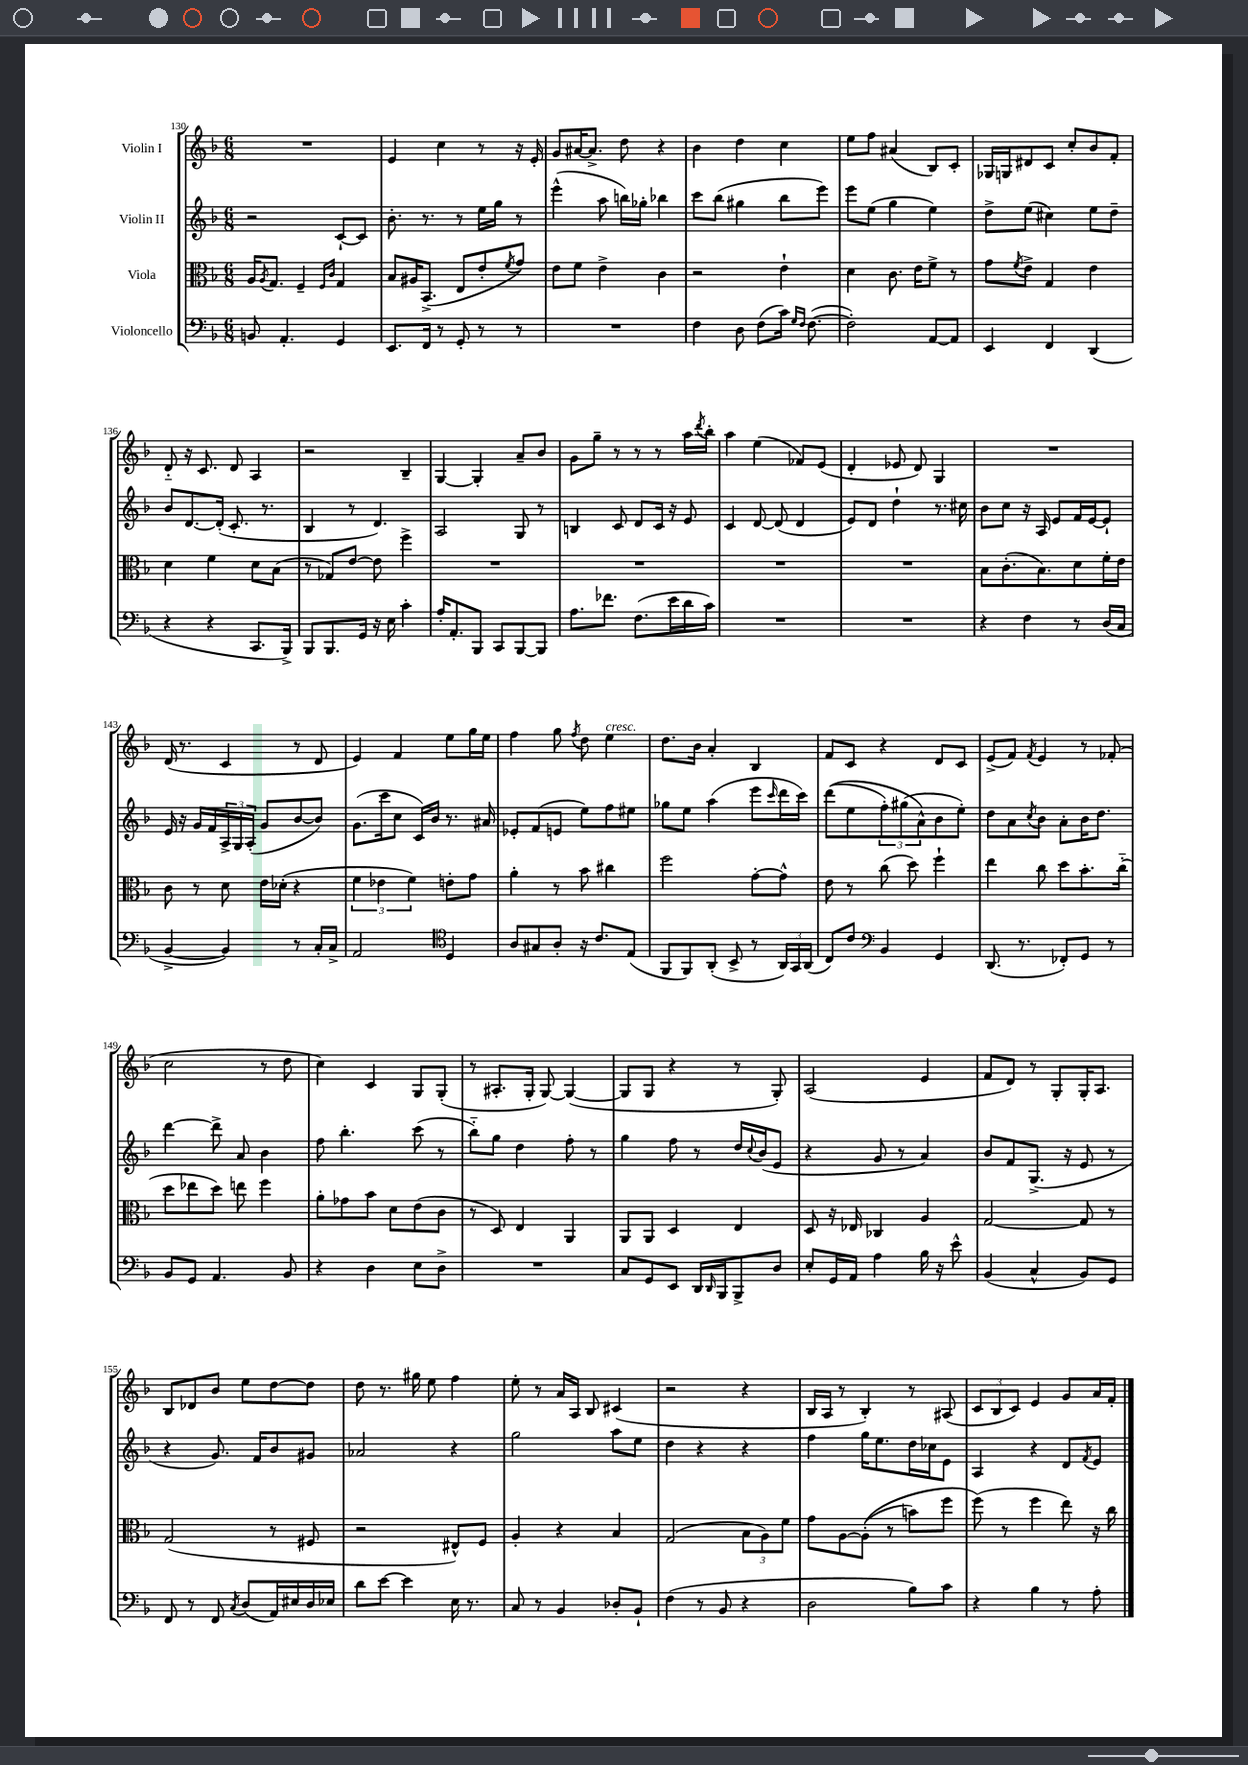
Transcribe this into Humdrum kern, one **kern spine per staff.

**kern	**kern	**kern	**kern
*part4	*part3	*part2	*part1
*staff4	*staff3	*staff2	*staff1
*I"Violoncello	*I"Viola	*I"Violin II	*I"Violin I
*clefF4	*clefC3	*clefG2	*clefG2
*k[b-]	*k[b-]	*k[b-]	*k[b-]
*M6/8	*M6/8	*M6/8	*M6/8
=130	=130	=130	=130
8BBn/	16A/KL	2r	2.r
.	8qA/	.	.
.	8.G/J	.	.
4.AA'/	.	.	.
.	4F~/	.	.
.	16qqF/LL	.	.
.	16qqc/JJ	.	.
4GG/	4G/	[8c`/L	.
.	.	8c/J]	.
=131	=131	=131	=131
8.EE/L	8B-/L	8.b-'\	4e/
.	16A#X/K	.	.
16FF/Jk	(8.BB-^/J	8.r	.
8r	.	.	4cc\
8GG'/	8E/L	8r	.
8r	8e'/	16ee\LL	8r
.	.	16gg\JJ	.
.	8qf/	.	.
8r	8g/J)	8r	16r
.	.	.	16e'/
=132	=132	=132	=132
2.r	8e\L	(4eee^^\	8g/L
.	8f\J	.	[16a#X/K
.	.	.	8.a#^/J]
.	4e^\	8aa\	.
.	.	16bbn\LL)	8dd\
.	.	16gg-X'\JJ	.
.	4c\	4bb-X\	4r
=133	=133	=133	=133
4F\	2r	8ccc\L	4b-\
.	.	(8bb-\J	.
8D\	.	4gg#X\	4dd\
(8F\L	.	.	.
16c\Jk)	4e`\	8bb-\L	4cc\
16qqG/LL	.	.	.
16qqF/JJ	.	.	.
([8.F\	.	.	.
.	.	8eee\J)	.
=134	=134	=134	=134
2F'\])	4d\	8eee\L	8ee\L
.	.	(8ee\J	8ff\J
.	8.c\	4gg\	(4a#X/
.	16e\KL	.	.
[8AA/L	8f^\J	4ee\)	8B-/L)
8AA/J]	8r	.	8c'/J
=135	=135	=135	=135
4EE/	8g\L	8dd^\L	16G-X/LL
.	.	.	16Gn/J
.	8qf/	.	.
.	8e^\J	(8ee\J	8d#X/
4FF/	4G/	4cc#X\)	8c/J
.	.	.	8cc'/L
(4DD/	4e\	8ee\L	8b-/
.	.	8dd~\J	8f'/J
!!LO:LB:g=z
=136	=136	=136	=136
4r	4d\	8b-/L	8d/
.	.	[8.d/	16r
.	.	.	8.c/
4r	4f\	.	.
.	.	(16d'/Jk]	.
.	.	8.c'/	8d/
8.CC/L	8d\L	.	4A/
.	.	8.r	.
.	(8B-\J	.	.
16BBB-^/Jk)	.	.	.
=137	=137	=137	=137
8BBB-/L	8r	4B-/	2r
8.BBB-/	8G-X/L)	.	.
.	[8e/J	8r	.
16GG/Jk	.	.	.
16r	8e\]	4.d/)	.
16E\	.	.	.
4c'\	4ff^\	.	4B-~/
=138	=138	=138	=138
16A'/KL	2.r	2A/	[4G/
8.AA'/	.	.	.
8BBB-/J	.	.	4G'/]
8CC/L	.	.	.
[8BBB-/	.	8G/	8a~/L
8BBB-/J]	.	8r	8b-/J
=139	=139	=139	=139
8.A\L	2.r	4Bn/	8g\L
.	.	.	8gg~\J
8.f-X\J	.	.	.
.	.	8c/	8r
(8.F\L	.	8d/L	8r
.	.	16c/Jk	8r
16e\L	.	16r	.
16d\	.	8e/	16aa\LL
.	.	.	8qddd/
16c\JJ)	.	.	16bb-'\JJ
=140	=140	=140	=140
2.r	2.r	4c/	4aa\
.	.	[8d/	(4ee\
.	.	(8d/]	.
.	.	4d/	8f-X/L)
.	.	.	(8e/J
=141	=141	=141	=141
2.r	2.r	8e/L)	4d'/
.	.	8d/J	.
.	.	4dd`\	8e-X/
.	.	.	8d/)
.	.	8.r	4G/
.	.	16cc#X\	.
=142	=142	=142	=142
4r	8B-\L	8b-\L	2.r
.	(8.c'\	8cc\J	.
4F\	.	16r	.
.	8.B-\)	16A/	.
.	.	8e/L	.
8r	8d\	16f/L	.
.	.	[16e/J	.
(16D/LL	16f'\L	8e`/J]	.
16C/JJ	16e\JJ	.	.
!!LO:LB:g=z
=143	=143	=143	=143
[4BB-^/	8c\	16e/	(16d/
.	.	16r	8.r
.	8r	16g/LL	.
.	.	16f/	.
4BB-/])	8d\	24A^/	4c/
.	.	24G/	.
.	.	(24A'/JJ	.
.	16e\LL	8g/L	.
.	(16d-X'\JJ	.	.
8r	4r	[8b-/	8r
16C'/LL	.	8b-/J])	8d/
16C^/JJ	.	.	.
=144	=144	=144	=144
2AA/	6f\	(8.g\L	4e/)
.	6e-X\	.	.
.	.	16ccc\k	.
.	.	8cc\J	4f/
.	6f\)	.	.
.	.	16c/LL)	.
.	.	16b-/JJ	.
*clefC4	*	*	*
4D/	8en'\L	8.r	8ee\L
.	8g\J	.	16gg\L
.	.	16a#X/	16ee\JJ
=145	=145	=145	=145
8A/L	4a'\	8e-X'/L	4ff\
8G#X/	.	(8f/	.
8A'/J	8r	8en/J	8gg\
.	.	.	8qff/
16r	8b-\	8ee\L)	8dd\
8.c/L	.	.	.
!	!	!	!LO:TX:a:i:t=cresc.
.	4cc#X\	8ff\	4ee\
(8E/J	.	8ee#X\J	.
=146	=146	=146	=146
8FF/L	2ff\	8gg-X\L	8.dd\L
8FF/)	.	8ee\J	.
.	.	.	16b-\Jk
(8AA'/J	.	(4aa\	4a'/
8BB-^/	.	.	.
8r	[8g'\L	8eee\L	4B-/
.	.	16qqccc/	.
24AA/LL)	8g^^\J]	16ddd\L	.
24GG/	.	.	.
.	.	16ccc\JJ)	.
(24AA/JJ	.	.	.
=147	=147	=147	=147
8C/L)	8e\	((8ddd\L	8f/L
8c/J	8r	8ee\	8c/J
*clefF4	*	*	*
4BB-/	(8cc\	12ff'\)	4r
.	.	(12gg#X\	.
.	8dd\)	.	.
.	.	12a^^\)	.
4GG/	4ff`\	8b-\	8d/L
.	.	8ee'\J)	8c/J
=148	=148	=148	=148
(8.DD/	4ee\	8dd\L	(8e^/L
.	.	8a\	8f/J)
8.r	.	.	.
.	.	8qcc/	8qf/
.	8cc\	8b-\J	4e/
8FF-X'/L)	8dd\L	8a'\L	.
8GG/J	8.b-'\	16b-\K	8r
.	.	8.dd\J	.
8r	.	.	(8f-X'/
.	(16cc\Jk	.	.
!!LO:LB:g=z
=149	=149	=149	=149
8BB-/L	8dd\L	[4ddd\	2cc\
8GG/J	8ee-X\	.	.
4.AA/	8dd\J)	8ddd^\]	.
.	8een\	8a/	.
.	4ff\	4b-\	8r
8BB-/	.	.	8dd\
=150	=150	=150	=150
4r	8a'\L	8ff\	4cc\)
.	8g-X\	4.bb-'\	.
4D\	8b-\J	.	4c/
.	8d\L	.	.
8E\L	(8e\	(8ccc\	8G/L
8D^\J	8c\J	8r	(8G'/J
=151	=151	=151	=151
2.r	8r	8bb-\L)	8r
.	8D/)	8gg\J	8.A#X'/L
.	4E/	4dd\	.
.	.	.	16G'/Jk
.	.	.	[8G/)
.	4AA/	8ff'\	(4G/_
.	.	8r	.
=152	=152	=152	=152
8C/L	8AA/L	4gg\	8G/L]
8GG/	8AA/J	.	8G/J
8EE/J	4D/	8ff\	4r
16DD/LL	.	8r	.
16qqDD/	.	.	.
16BBB-/J	.	.	.
8BBB-^/	4E/	16dd/LL	8r
.	.	8qqcc/	.
.	.	(16b-/J	.
8D/J	.	8e/J	8G'/)
=153	=153	=153	=153
8E'/L	8D/	4r	(2A/
16GG/L	16r	.	.
16AA/JJ	16E-X/	.	.
4A\	4C-X/	8g/	.
.	.	8r	.
16B-\	4A/	4a/)	4e/
16r	.	.	.
8e^^\	.	.	.
=154	=154	=154	=154
(4BB-/	[2G/	8b-/L	8f/L
.	.	8f/	8d/J)
4C^^/	.	(8.G^/J	8r
.	.	.	8G'/L
.	.	16r	.
8BB-/L)	8G/]	8e/	16G'/K
.	.	.	8.A/J
8GG/J	8r	8r	.
!!LO:LB:g=z
=155	=155	=155	=155
8FF/	(2G/	4r	8B-/L
8r	.	.	8d-X/
8FF/	.	8.g/)	8b-/J
8qC/	.	.	.
(8D/L	.	.	8ee\L
.	.	16f/KL	.
16AA/L)	8r	8b-/	[8dd\
16E#X/	.	.	.
16D/	8F#X/	8g#X/J	8dd\J]
16E-X/JJ	.	.	.
=156	=156	=156	=156
8d\L	2r	2a-X/	8dd\
[8e\J	.	.	8.r
4e\]	.	.	.
.	.	.	16gg#X\
.	.	.	8ee\
16E\	8E#X^^/L)	4r	4ff\
8.r	.	.	.
.	8F/J	.	.
=157	=157	=157	=157
8C/	4A'/	2gg\	8ee'\
8r	.	.	8r
4BB-/	4r	.	16a/LL
.	.	.	16A/JJ
.	.	.	8B-/
8D-X'/L	4B-/	8aa\L	(4c#X/
8BB-`/J	.	8ee\J	.
=158	=158	=158	=158
(4F\	(2G/	4dd\	2r
8r	.	4r	.
8BB-/	.	.	.
4r	12B-\L	4r	4r
.	12A\)	.	.
.	12f\J	.	.
=159	=159	=159	=159
2D\	8g\L	4ff\	16B-/LL
.	.	.	16A/JJ
.	[8A\	.	8r
.	((8A'\J]	16gg\KL	4B-'/)
.	.	8.ee\	.
.	8r	.	.
8B-\L)	8bn\L)	16dd\L	8r
.	.	16cc-X\J	.
8c\J	8ff\J	8e\J	(8A#X/
=160	=160	=160	=160
4r	(8ff\)	4A/	12c/L
.	.	.	12B-/
.	8r	.	.
.	.	.	12c/J)
4B-\	4ff\	4r	4e/
8r	8ee\)	8d/L	8g/L
.	.	8qf/	.
8A'\	16r	8e/J	16a/L
.	16cc\	.	16f'/JJ
==	==	==	==
*-	*-	*-	*-
